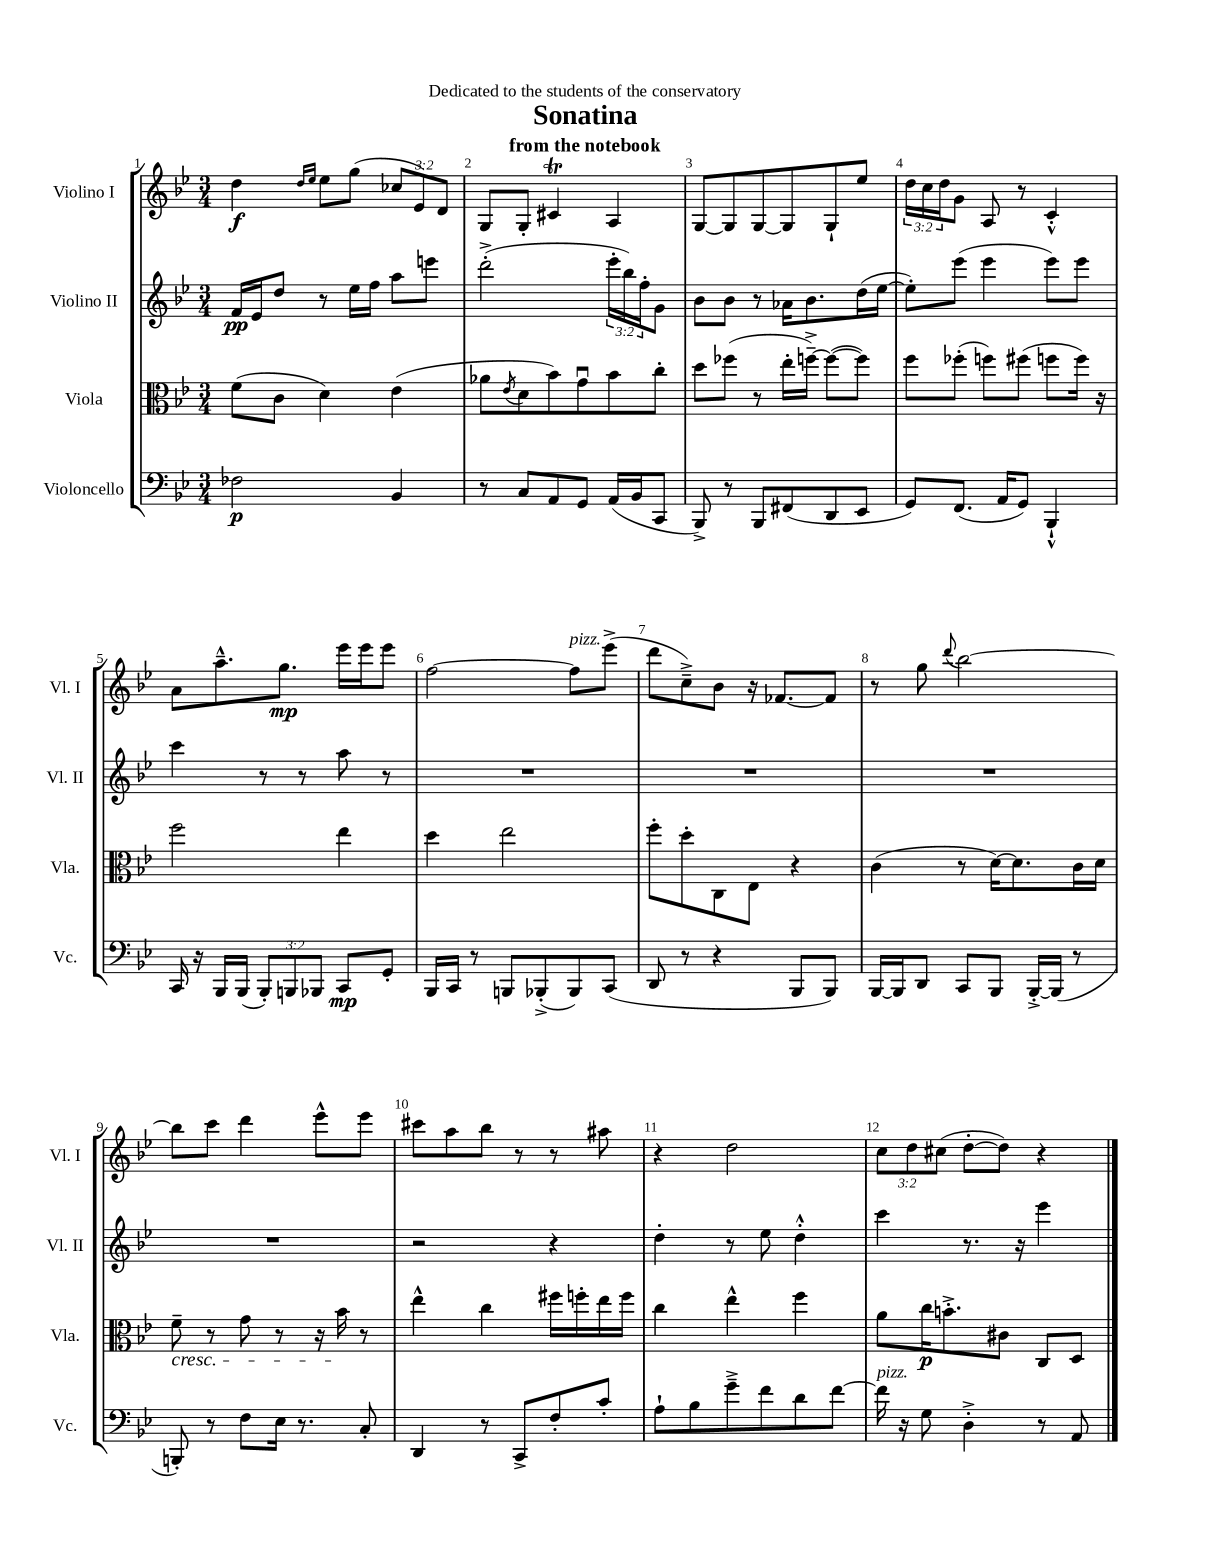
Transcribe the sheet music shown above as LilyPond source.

\header { title = "Sonatina" subtitle = "from the notebook" dedication = "Dedicated to the students of the conservatory" }
<<
\new StaffGroup <<
\new Staff = "s0" \with { instrumentName = "Violino I" shortInstrumentName = "Vl. I" } {
    \clef treble \key bes \major \numericTimeSignature \time 3/4 \override Staff.TupletNumber.text = #tuplet-number::calc-fraction-text
    d''4\f \grace { d''16 ees''16 } ees''8 g''8( \tuplet 3/2 { ces''8 ees'8) d'8 } |
    g8 g8-. cis'4\trill a4 |
    g8~ g8 g8~ g8 g8-! ees''8 |
    \tuplet 3/2 { d''16 c''16 d''16 } g'8 a8 r8 c'4-.-^ |
    a'8 a''8.---^ g''8.\mp ees'''16 ees'''16 ees'''8 |
    f''2~ f''8^\markup { \italic "pizz." } ees'''8->( |
    d'''8 c''8--->) bes'8 r16 fes'8.~ fes'8 |
    r8 g''8 \appoggiatura { d'''8 } bes''2~ |
    bes''8 c'''8 d'''4 ees'''8-^ ees'''8 |
    cis'''8 a''8 bes''8 r8 r8 ais''8 |
    r4 d''2 |
    \tuplet 3/2 { c''8 d''8 cis''8( } d''8~-. d''8) r4 \bar "|." |
}
\new Staff = "s1" \with { instrumentName = "Violino II" shortInstrumentName = "Vl. II" } {
    \clef treble \key bes \major \numericTimeSignature \time 3/4 \override Staff.TupletNumber.text = #tuplet-number::calc-fraction-text
    f'16\pp ees'16 d''8 r8 ees''16 f''16 a''8 e'''8 |
    d'''2-.->( \tuplet 3/2 { ees'''16-. bes''16) f''16-. } g'8 |
    bes'8 bes'8 r8 aes'16 bes'8. d''16( ees''16~ |
    ees''8-.) ees'''8( ees'''4 ees'''8) ees'''8 |
    c'''4 r8 r8 a''8 r8 |
    R2. |
    R2. |
    R2. |
    R2. |
    r2 r4 |
    d''4-. r8 ees''8 d''4-.-^ |
    c'''4 r8. r16 ees'''4 \bar "|." |
}
\new Staff = "s2" \with { instrumentName = "Viola" shortInstrumentName = "Vla." } {
    \clef alto \key bes \major \numericTimeSignature \time 3/4
    f'8( c'8 d'4) ees'4( |
    aes'8 \acciaccatura { ees'8 } d'8 bes'8) g'8\downbow bes'8 c''8-. |
    d''8 fes''8( r8 ees''16-. f''16~--->) f''8~( f''8) |
    f''8 fes''8-.( f''8) fis''8( f''8 f''16) r16 |
    f''2 ees''4 |
    d''4 ees''2 |
    f''8-. d''8-. c8 ees8 r4 |
    c'4( r8 d'16~) d'8. c'16 d'16 |
    f'8--\cresc r8 g'8 r8 r16 bes'16\! r8 |
    ees''4-^ c''4 fis''16 f''16-. ees''16 f''16 |
    c''4 ees''4-^ f''4 |
    a'8 c''16\p b'8.-.-> cis'8 c8 d8 \bar "|." |
}
\new Staff = "s3" \with { instrumentName = "Violoncello" shortInstrumentName = "Vc." } {
    \clef bass \key bes \major \numericTimeSignature \time 3/4 \override Staff.TupletNumber.text = #tuplet-number::calc-fraction-text
    fes2\p bes,4 |
    r8 c8 a,8 g,8 a,16( bes,16 c,8 |
    bes,,8->) r8 bes,,8 fis,8( d,8 ees,8 |
    g,8) f,8.( a,16 g,8) bes,,4-!-^ |
    c,16 r16 bes,,16 bes,,16( \tuplet 3/2 { bes,,8-.) b,,8 bes,,8 } c,8\mp g,8-. |
    bes,,16 c,16 r8 b,,8 bes,,8-.->( bes,,8) c,8( |
    d,8 r8 r4 bes,,8 bes,,8) |
    bes,,16~ bes,,16 d,8 c,8 bes,,8 bes,,16~-.-> bes,,16( r8 |
    b,,8-.) r8 f8 ees16 r8. c8-. |
    d,4 r8 c,8-> f8-. c'8-. |
    a8-! bes8 g'8---> f'8 d'8 f'8~ |
    f'16^\markup { \italic "pizz." } r16 g8 d4-.-> r8 a,8 \bar "|." |
}
>>
>>
\layout { \context { \Score \override BarNumber.break-visibility = ##(#f #t #t) barNumberVisibility = #all-bar-numbers-visible } }
